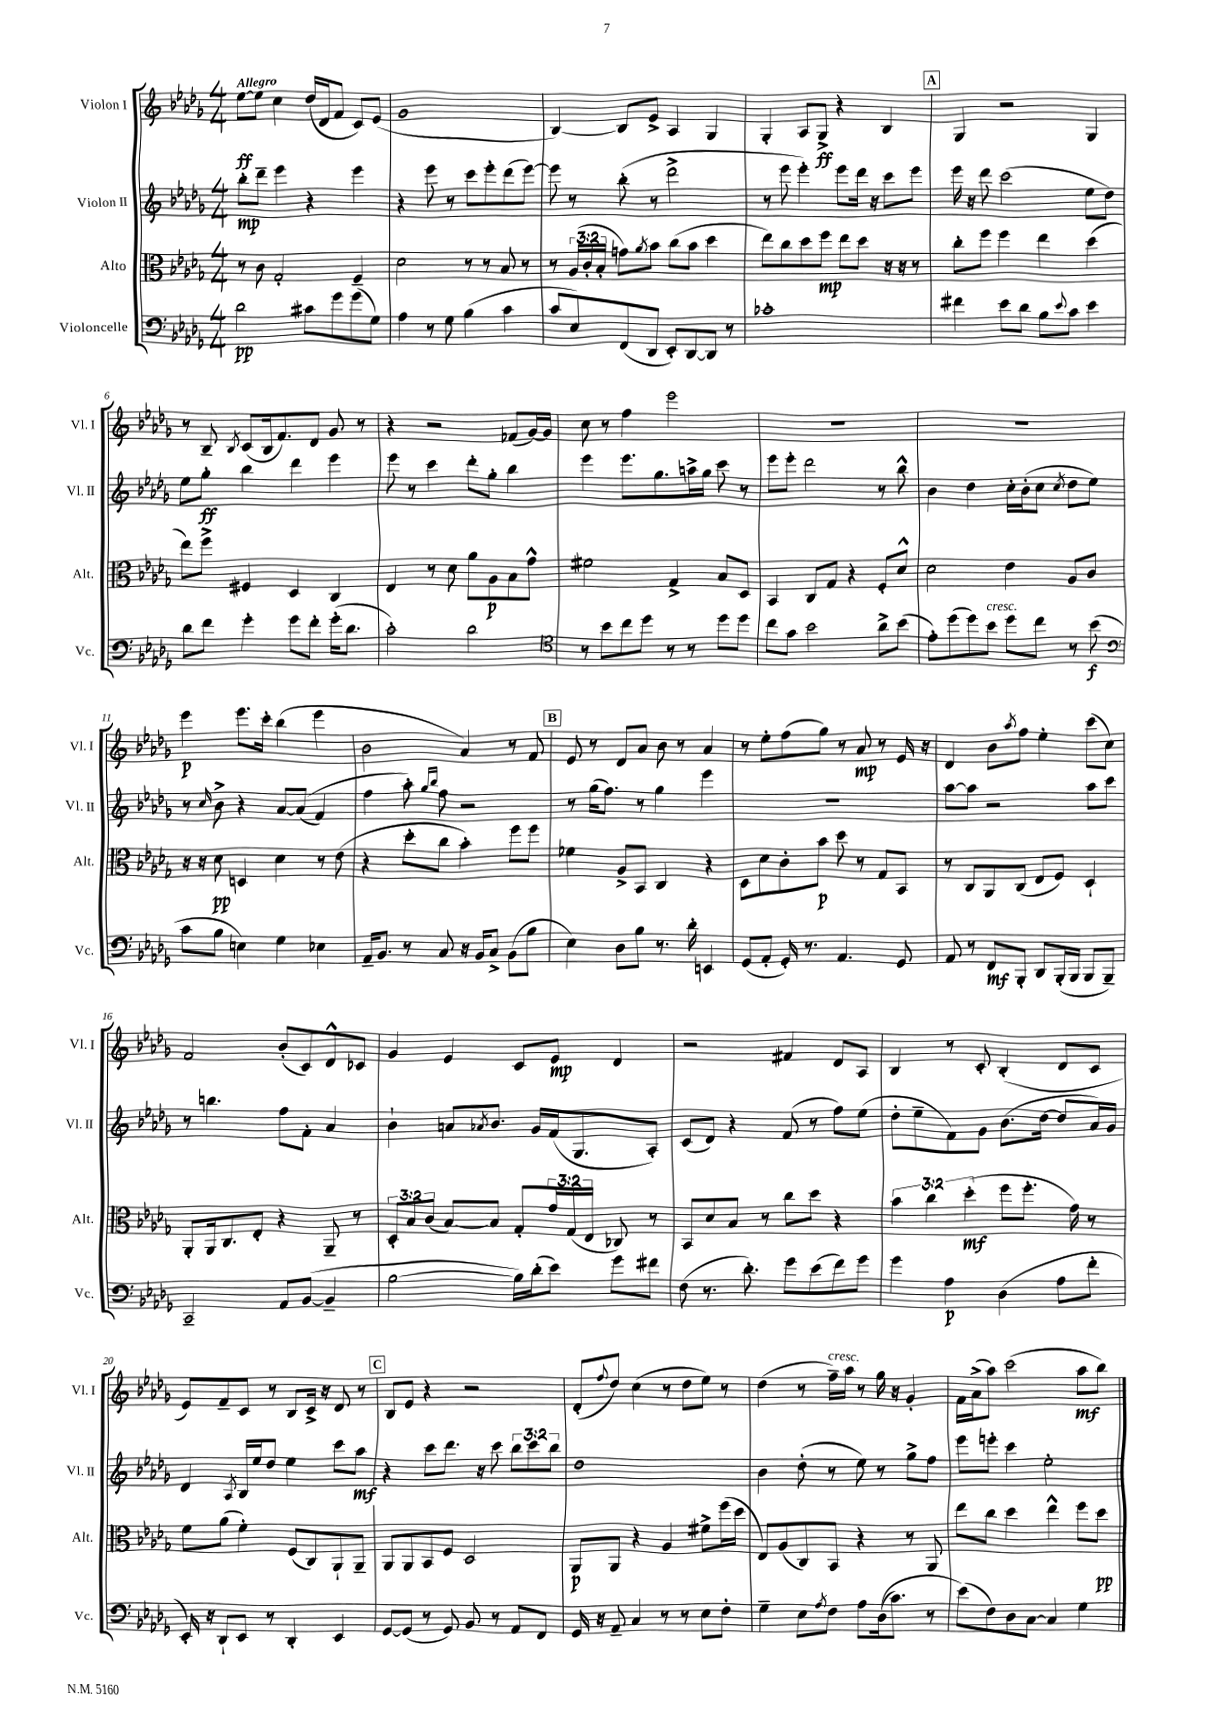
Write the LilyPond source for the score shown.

<<
\new StaffGroup <<
\new Staff = "s0" \with { instrumentName = "Violon I" shortInstrumentName = "Vl. I" } {
    \clef treble \key des \major \numericTimeSignature \time 4/4 \tempo "Allegro"
    ees''8~\ff ees''8 c''4 des''16( des'16 f'8 c'8) ees'8( |
    ges'1 |
    bes4~) bes8 ees'8-> aes4 ges4 |
    ges4-. aes8 ges8->\ff r4 bes4 |
    \mark \markup { \box "A" } ges4 r2 ges4 |
    r8 bes8-- \acciaccatura { bes8 } c'8( bes16 f'8.) des'8 ges'8 r8 |
    r4 r2 fes'8( ges'16~) ges'16 |
    c''8 r8 f''4 ees'''2 |
    r1 |
    R1 |
    ees'''4\p ees'''8. c'''16-. bes''4( ees'''4 |
    bes'2 aes'4) r8 f'8 |
    \mark \markup { \box "B" } ees'8 r8 des'8 aes'8 bes'8 r8 aes'4 |
    r8 ees''8-. f''8( ges''8) r8 aes'8\mp r8 ees'16 r16 |
    des'4 bes'8 \acciaccatura { aes''8 } f''8 ees''4-. c'''8( c''8) |
    f'2 bes'8-.( c'8) des'8-^ ces'8 |
    ges'4 ees'4 c'8 ees'8\mp des'4 |
    r2 fis'4 des'8 aes8 |
    bes4 r8 c'8-. bes4-.( des'8 c'8 |
    ees'8) f'8-- c'8 r8 bes8 c'16-> r16 des'8 r8 |
    \mark \markup { \box "C" } bes8 ees'8 r4 r2 |
    des'8-.( \appoggiatura { f''8 } des''8) c''4( r8 des''8 ees''8) r8 |
    des''4( r8 f''16--^\markup { \italic "cresc." }) aes''16 r8 ges''16 r16 ges'4-. |
    f'16 aes'16->( aes''8) c'''2( aes''8\mf bes''8) \bar "|." |
}
\new Staff = "s1" \with { instrumentName = "Violon II" shortInstrumentName = "Vl. II" } {
    \clef treble \key des \major \numericTimeSignature \time 4/4 \override Staff.TupletNumber.text = #tuplet-number::calc-fraction-text
    bes''8-.\mp des'''8-- ees'''4 r4 ees'''4 |
    r4 ees'''8 r8 c'''8 ees'''8-. des'''8( ees'''8~) |
    ees'''8 r8 bes''8-.( r8 des'''2-> |
    r8 ees'''8 ees'''4-.) ees'''8 des'''16 r16 c'''8 ees'''8 |
    \mark \markup { \box "A" } ees'''16 r16 des'''8 c'''2( ees''8 des''8) |
    ees''8 ges''8-.\ff bes''4 des'''4 ees'''4 |
    ees'''8 r8 c'''4 des'''8-. ges''8-. bes''4 |
    ees'''4 ees'''8. ges''8. a''16-> ges''16 c'''8 r8 |
    ees'''8 ees'''8-. des'''2 r8 bes''8-^ |
    bes'4 des''4 c''16-. bes'16-.( c''8 \acciaccatura { c''8 } des''8 ees''8) |
    r8 \grace { c''16 } bes'8-> r4 aes'8~ aes'8(\( f'4) |
    f''4 aes''8-.\) \grace { ges''16 bes''16 } f''8 r2 |
    \mark \markup { \box "B" } r8 ges''16( f''8.) r8 ges''4 ees'''4 |
    R1 |
    aes''8~ aes''8 r2 aes''8 c'''8 |
    r8 b''4. f''8 f'8-. aes'4 |
    bes'4-! a'8 \acciaccatura { aes'8 } bes'8. ges'16 f'16( ges8. aes8-.) |
    c'8( des'8) r4 f'8( r8 f''8) ees''8( |
    des''8-. ees''8-- f'8) ges'8 bes'8.( des''16~ des''8 aes'16) ges'16 |
    des'4 \acciaccatura { aes8 } bes16 ees''16 des''8 ees''4 c'''8 aes''8\mf |
    \mark \markup { \box "C" } r4 c'''8 des'''8. r16 c'''8 \tuplet 3/2 { bes''8 c'''8 bes''8 } |
    des''1 |
    bes'4 des''8-.( r8 ees''8) r8 ges''8-> f''8 |
    ees'''8 e'''8-. c'''4 ees''2-. \bar "|." |
}
\new Staff = "s2" \with { instrumentName = "Alto" shortInstrumentName = "Alt." } {
    \clef alto \key des \major \numericTimeSignature \time 4/4 \override Staff.TupletNumber.text = #tuplet-number::calc-fraction-text
    r8 c'8 ges2-. f4-- |
    des'2 r8 r8 bes8 r8 |
    r8 \tuplet 3/2 { aes16( c'16-. bes16-. } g'8) \acciaccatura { aes'8 } bes'8 c''8( bes'8 des''4 |
    ees''8) c''8 des''8 f''8\mp ees''8 des''8 r16 r16 r8 |
    \mark \markup { \box "A" } c''8-. f''8 f''4 ees''4 des''4( |
    ees''8) f''8-> fis4 des4 c4 |
    ees4 r8 des'8 aes'8 aes8\p bes8 ges'8-^ |
    fis'2 ges4-> bes8 des8 |
    bes,4 c8 ges8 r4 f8-. des'8-^ |
    des'2 ees'4 aes8 c'8 |
    r16 r16 des'8\pp d4 des'4 r8 ees'8( |
    r4 des''8-. c''8 bes'4-.) f''8 f''8 |
    \mark \markup { \box "B" } fes'4 aes8-> bes,8 c4 r4 |
    des8 des'8 c'8-. bes'8\p des''8 r8 ges8 bes,8 |
    r8 c8 aes,8 c8( ees8 f8) des4-! |
    aes,8-. aes,16 c8. ees8-. r4 aes,8-- r8 |
    \tuplet 3/2 { des8-. bes8 c'8( } bes8~) bes8 ges8-. \tuplet 3/2 { ges'16 ges16( ees16 } ces8) r8 |
    bes,8 des'8 bes8 r8 c''8 des''8 r4 |
    \tuplet 3/2 { bes'4 c''4 des''4-.\mf( } f''8 f''8.-. ges'16) r8 |
    f'8 aes'8( f'4-.) f8( c8) aes,8-! aes,8-- |
    \mark \markup { \box "C" } aes,8 aes,8 bes,8 f8 des2 |
    aes,8\p aes,8 r4 aes4 fis'8-> f''16( des''16 |
    ees8) aes8( c8) bes,8 r4 r8 aes,8 |
    ees''8 c''8 des''4 ees''4-^ f''8 des''8\pp \bar "|." |
}
\new Staff = "s3" \with { instrumentName = "Violoncelle" shortInstrumentName = "Vc." } {
    \clef bass \key des \major \numericTimeSignature \time 4/4
    des'2\pp cis'8 ges'8 ges'8( ges8) |
    aes4 r8 ges8 bes4( c'4 |
    c'8 ees8) f,8( des,8 ees,8-.) des,8~ des,8 r8 |
    ces'1-. |
    \mark \markup { \box "A" } fis'4 ees'8 des'8 bes8 \appoggiatura { ees'8 } c'8 ees'4 |
    des'8 f'8 ges'4-. ges'8 f'8-. ges'16-.( des'8. |
    c'2-.) des'2 |
    \clef tenor r8 bes'8 c''8 des''8 r8 r8 des''8 des''8 |
    c''8 ges'8 bes'2 aes'8-> bes'8( |
    ees'8-.) des''8( des''8) bes'8^\markup { \italic "cresc." } des''8 c''8 r8 bes'8\f( |
    \clef bass c'8 bes8 e4) ges4 ees4 |
    aes,16-- bes,8. r8 c8 r16 bes,16 c8-> bes,8( bes8 |
    \mark \markup { \box "B" } ees4) des8 bes8 r8. des'16-. e,4 |
    ges,8( aes,8-. ges,16-.) r8. aes,4. ges,8 |
    aes,8 r8 f,8\mf bes,,8-. des,8 bes,,16-.( bes,,16 bes,,8 bes,,8--) |
    c,2-- aes,8 bes,8~( bes,4-- |
    bes2~ bes16) des'16-.( ees'8) ges'8 fis'8 |
    f8( r8. des'8.-.) ges'8 ees'8( f'8) ges'8 |
    ges'4 aes4\p des4( aes8 f'8-. |
    ees,16-.) r16 des,8-! ees,8 r8 des,4-. ees,4 |
    \mark \markup { \box "C" } ges,8~ ges,8( r8 ges,8) bes,8 r8 aes,8 f,8 |
    ges,16 r16 aes,8-- c4 r8 r8 ees8 f8-. |
    ges4-- ees8 \acciaccatura { aes8 } f8 aes8 des16(\( c'8.) r8 |
    ees'8(\) f8) des8 c8~ c4 ges4 \bar "|." |
}
>>
>>
